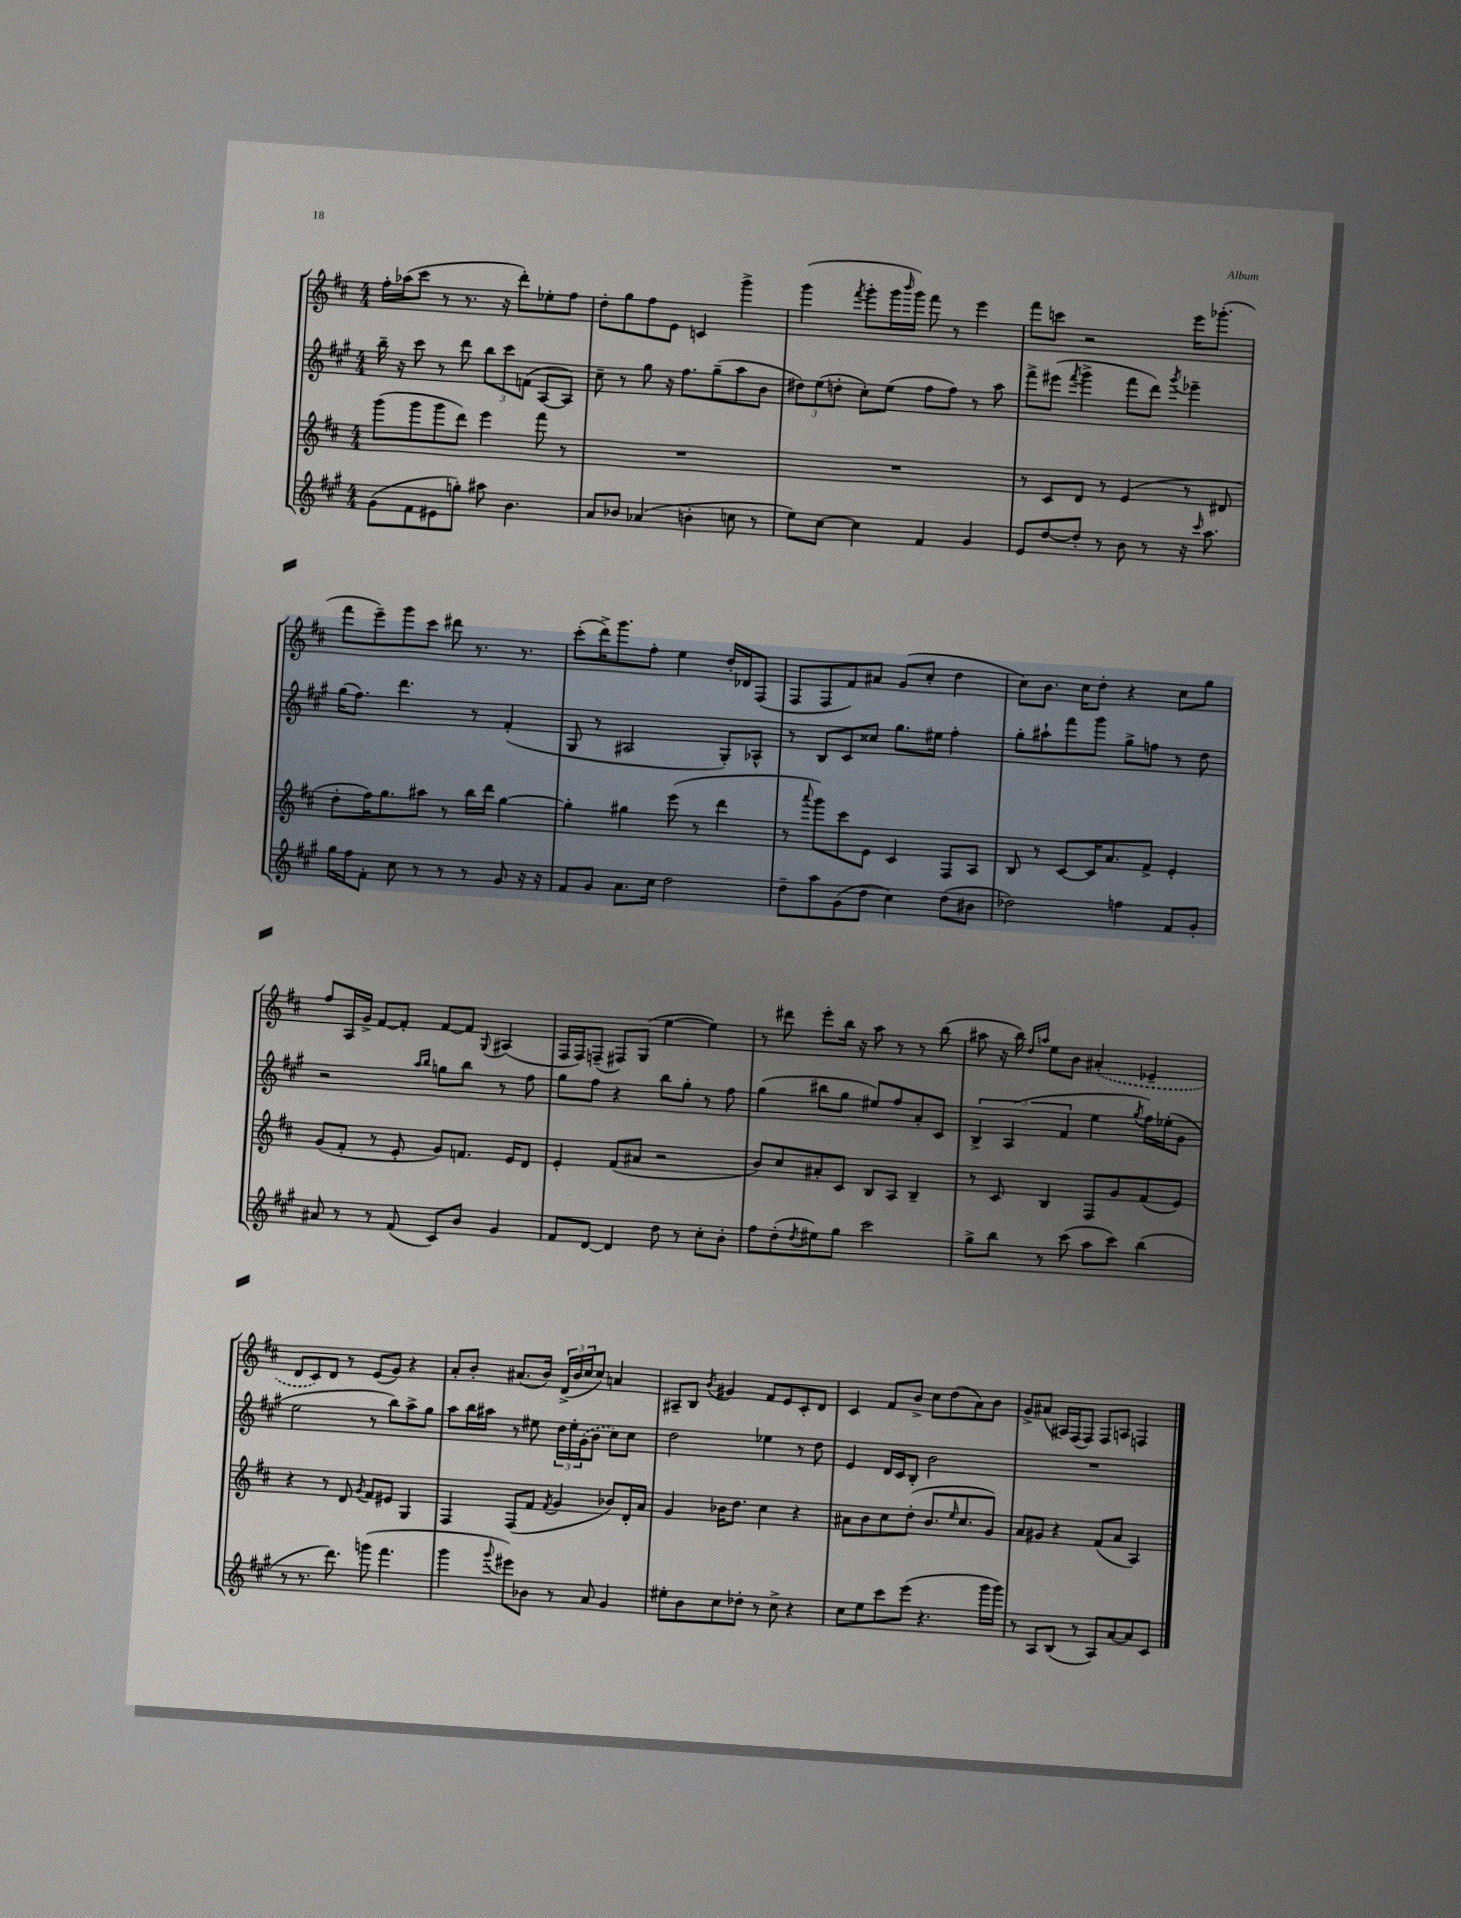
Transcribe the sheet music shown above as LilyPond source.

<<
\new StaffGroup <<
\new Staff = "s0" {
    \clef treble \key d \major \numericTimeSignature \time 4/4
    fis''16-. aes''16( cis'''8 r8 r8. r16 d'''8-.) ees''8-. fis''8 |
    d''8-. g''8 fis''8 e'8 c'4 g'''4-> |
    g'''4( \acciaccatura { fis'''8 } g'''8-. g'''16 \grace { b'''16 } g'''16) fis'''8 r8 e'''4 |
    fis'''8 c'''8 r2 e'''16 ges'''8.-.( |
    fis'''8 e'''8--) g'''8 cis'''8 dis'''8 r8. r8. |
    cis'''8-.( d'''16->) g'''8. fis''8-. e''4 d''16-. des'16 fis8( |
    fis8 fis8 fis'8) ais'8 g'8( cis''8-. d''4 |
    cis''8) b'8. cis''16 d''8-. r4 cis''8 g''8 |
    fis''8 a16 g'16-> fis'8~ fis'8-. fis'8~ fis'8 \appoggiatura { g8 } ais4( |
    fis16 fis16) f8--( fis8) g8( e''4~ e''4) |
    r8 dis'''8 e'''8-. b''16 r16 a''8 r8 r8 b''8( |
    ais''8 r16 b''16) \grace { d''16 a''16 } e''8 b'8 \once \slurDashed ais'4-.( ees'4-- |
    d'8 cis'8) d'8 r8 e'8( g'8) r4 |
    a'8-. b'8-. ais'8.( b'16) \tuplet 3/2 { d'16->( b'16 cis''16 } cis''8) a'4 |
    ais8-- b8 \acciaccatura { b'8 } gis'4 fis'8 e'8 cis'8-. d'8 |
    cis'4 fis'8 b'8-> cis''8 d''8( a'8) b'8 |
    g'8-> ais'8( ais16) fis16( fis8) fis8 a8 f4 \bar "|." |
}
\new Staff = "s1" {
    \clef treble \key a \major \numericTimeSignature \time 4/4
    b''16-- r16 cis'''8 r8 d'''8 \tuplet 3/2 { b''8 cis'''8 f'8( } a8~ a8) |
    cis''8-- r8 gis''8 r16 fis''8. gis''8--( a''8 b'8 |
    \tuplet 3/2 { dis''8) e''8( d''8-. } cis''8-.) e''8( fis''8 fis''8) r8 a''8 |
    fis'''8-> eis'''8( \acciaccatura { fis'''8 } gis'''4-> fis'''8 d'''8) \acciaccatura { gis'''8 } ees'''4-- |
    gis''16( fis''8.) d'''4. r8 fis'4-.( |
    gis8 r8 ais2 gis8-.) aes8-^ |
    r8 b8 cis'8 cisis''8 gis''8. eis''16 fis''4-. |
    gis''8-. ais''8-! fis'''8 gis'''8 gis''8-> f''8 r8 d''8 |
    r2 \grace { a''16 b''16 } g''8 b''8 r8 fis''8 |
    gis''8 fis''8 r4 b''8 gis''8-. r8 fis''8 |
    gis''4( bis''8 gis''8 eis''8) fis''8 a'8-. cis'8 |
    \tuplet 3/2 { b4-> a4( fis'4 } e''4 \acciaccatura { gis''8 } fis''16) ees''16-.( gis'8 |
    e''2 r8 b''8) a''8-> gis''8 |
    a''8 b''16 ais''16 r8 eis''8 \tuplet 3/2 { d''16 eis''16-. \once \slurDashed gis'16( } b'8 cis''8) cis''8 |
    d''2 ees''4 r8 d''8 |
    e'4 d'16 cis'16 b8-. b'2 |
    R1 \bar "|." |
}
\new Staff = "s2" {
    \clef treble \key d \major \numericTimeSignature \time 4/4
    g'''8( g'''8 g'''8 d'''8) e'''4 fis'''8 r8 |
    R1 |
    R1 |
    r8 cis'8 d'8 r8 e'4( r8 dis'8 |
    d''8-. fis''16) g''8. ais''8 r8 b''16 d'''16 g''4~ |
    g''4-. gis''4 e'''8( r8 d'''4 |
    r8 \appoggiatura { a'''8 } g'''8) cis'''8 e'8 cis'4 fis8 a8 |
    b8 r8 cis'8~ cis'16 a'8. fis'8-> e'4-. |
    g'8( fis'8-. r8 e'8-. g'8) f'8. e'16 d'8 |
    e'4-. fis'8( ais'8 r2 |
    b'8) cis''8 ais'8-. cis'8 b8 a8 b4-- |
    r8 cis'8 b4 fis8 g'8 fis'8( e'8) |
    r4 r8 d'8 \acciaccatura { g'8 } fis'8 eis'8 g4 |
    fis4 fis8( fis'8 \acciaccatura { fis'8 } g'4 bes'8) d'16-. a'16 |
    g'4 bes'16 d''8. cis''4 r4 |
    ais'8 b'8 cis''8 d''8-.( b'8. \grace { e''16 } cis''8. g'8) |
    a'8 gis'8 r4 fis'8( a'8 a4) \bar "|." |
}
\new Staff = "s3" {
    \clef treble \key a \major \numericTimeSignature \time 4/4
    gis'8( fis'8 eis'8 g''8-.) ais''8 b'4. |
    a'8 bes'8 aes'4( b'4-. c''8 r8 |
    e''8) cis''8~ cis''4 fis'4 gis'4 |
    e'8 d''8~ d''8-. r8 b'8 r8 r16 \grace { cis'''16 } a''8. |
    gis''16 fis''16 fis'8-. cis''8 r8 r8 r8 gis'8 r16 r16 |
    fis'8 gis'8 a'8. cis''16 d''2 |
    d''8-- a''8 gis'8( d''8 cis''4) d''8( bis'8 |
    des''2) f''4 fis'8 gis'8-. |
    ais'8 r8 r8 fis'8( cis'8) b'8 gis'4 |
    fis'8 d'8~ d'4 d''8 r8 cis''8-. b'8-. |
    fis''8 d''8-.( \acciaccatura { d''8 } eis''8) gis''8 cis'''2 |
    gis''8-> b''8 r8 cis'''8( a''8 cis'''8) b''4( |
    r8 r8. d'''8.) g'''8( fis'''4. |
    gis'''4 \appoggiatura { gis'''8 } eis'''8) bes'8 r8 a'8 gis'4 |
    eis''8-. b'8 cis''8 des''8-. r8 cis''8-> r4 |
    cis''8 e''8 cis'''8 e'''8( r4. gis'''16 gis'''16) |
    r8 a8 b8( r8 a8) a'8~ a'8 cis'8 \bar "|." |
}
>>
>>
\layout { \context { \Score \remove "Bar_number_engraver" } }
